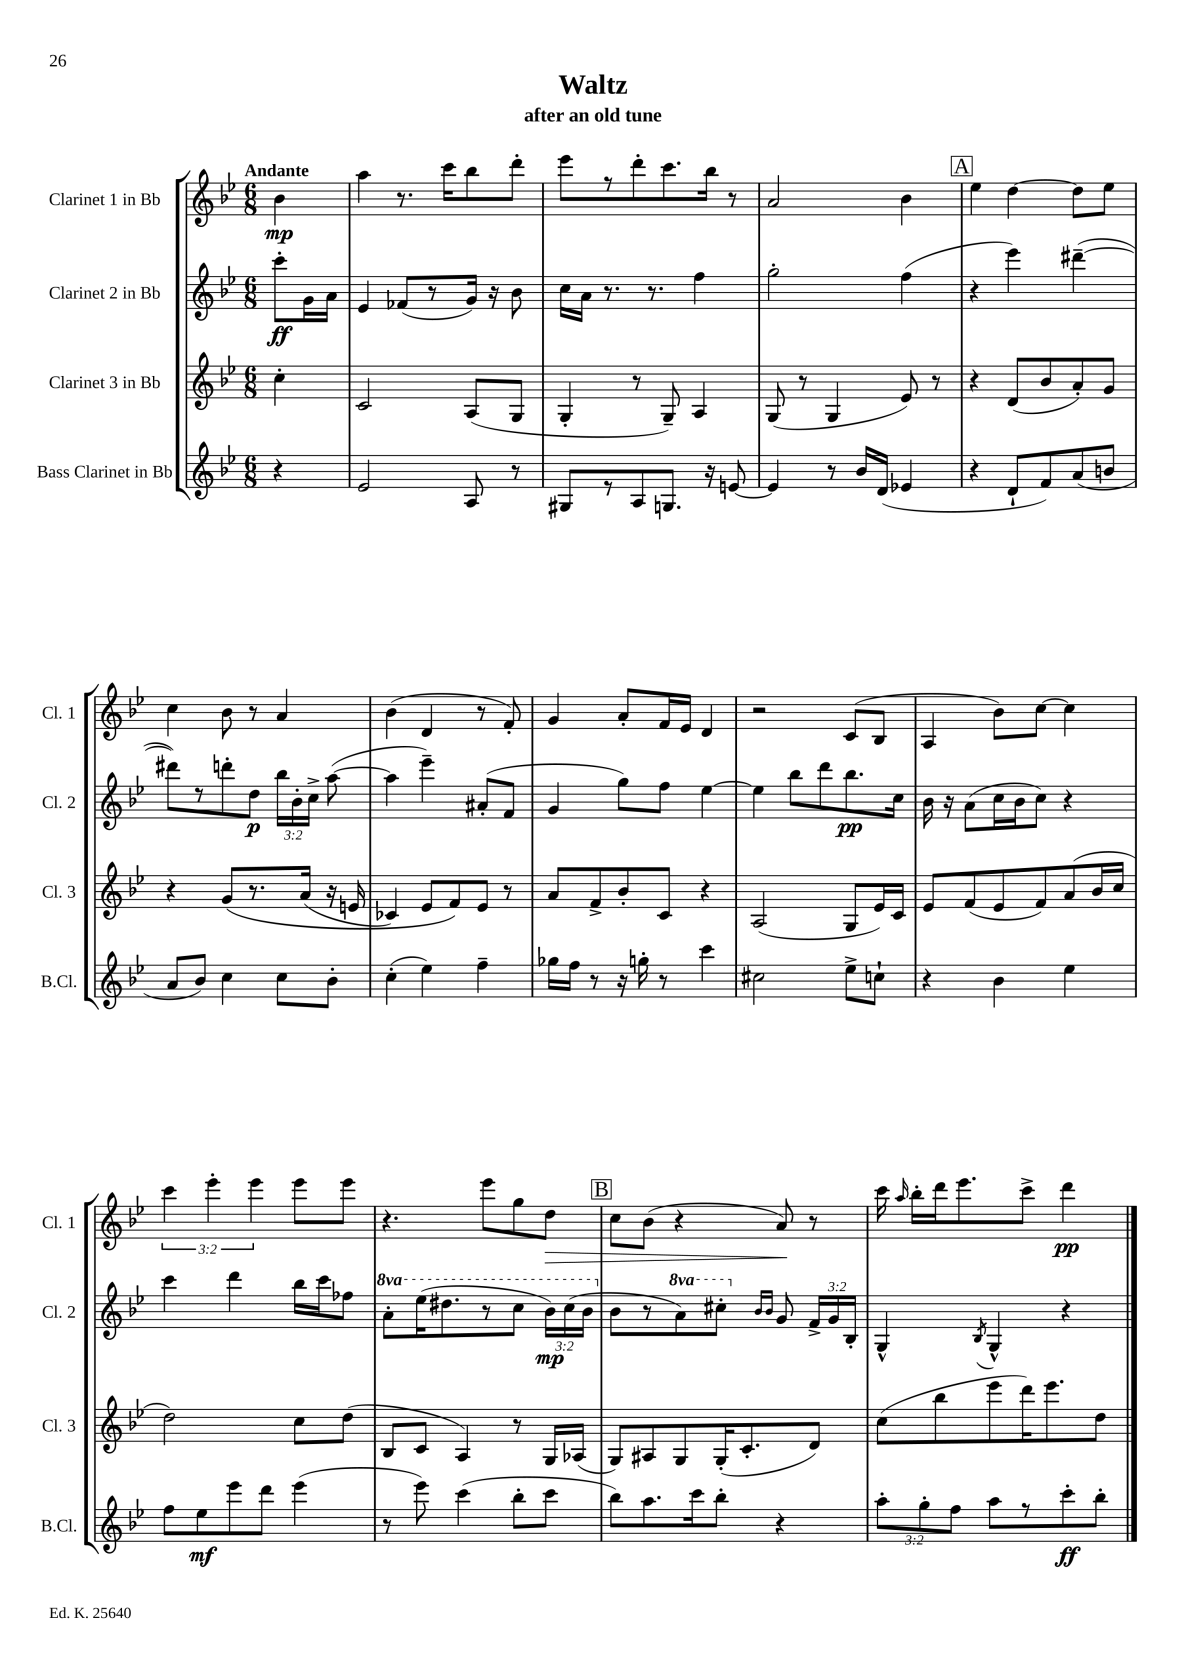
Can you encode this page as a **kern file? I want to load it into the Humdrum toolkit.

**kern	**dynam	**kern	**kern	**dynam	**kern	**dynam
*part4	*part4	*part3	*part2	*part2	*part1	*part1
*staff4	*staff4	*staff3	*staff2	*staff2	*staff1	*staff1
*I"Bass Clarinet in Bb	*	*I"Clarinet 3 in Bb	*I"Clarinet 2 in Bb	*	*I"Clarinet 1 in Bb	*
*I'B.Cl.	*	*I'Cl. 3	*I'Cl. 2	*	*I'Cl. 1	*
*clefG2	*	*clefG2	*clefG2	*	*clefG2	*
*k[b-e-]	*	*k[b-e-]	*k[b-e-]	*	*k[b-e-]	*
*M6/8	*	*M6/8	*M6/8	*	*M6/8	*
=	=	=	=	=	=	=
!	!	!	!	!	!LO:TX:a:B:t=Andante	!
4r	.	4cc'\	8ccc'\L	ff	4b-\	mp
.	.	.	16g\L	.	.	.
.	.	.	16a\JJ	.	.	.
=1	=1	=1	=1	=1	=1	=1
2e-/	.	2c/	4e-/	.	4aa\	.
.	.	.	(8f-X/L	.	8.r	.
.	.	.	8r	.	.	.
.	.	.	.	.	16ccc\KL	.
8A/	.	(8A/L	16g/Jk)	.	8bb-\	.
.	.	.	16r	.	.	.
8r	.	8G/J	8b-\	.	8ddd'\J	.
=2	=2	=2	=2	=2	=2	=2
8G#X/L	.	4G'/	16cc\LL	.	8eee-\L	.
.	.	.	16a\JJ	.	.	.
8r	.	.	8.r	.	8r	.
8A/	.	8r	.	.	8ddd'\	.
.	.	.	8.r	.	.	.
8.Gn/J	.	8G~/)	.	.	8.ccc\	.
.	.	4A/	4ff\	.	.	.
16r	.	.	.	.	16bb-\Jk	.
[8en/	.	.	.	.	8r	.
=3	=3	=3	=3	=3	=3	=3
4e/]	.	(8G/	2gg'\	.	2a/	.
.	.	8r	.	.	.	.
8r	.	4G/	.	.	.	.
16b-/LL	.	.	.	.	.	.
(16d/JJ	.	.	.	.	.	.
4e-X/	.	8e-/)	(4ff\	.	4b-\	.
.	.	8r	.	.	.	.
!!LO:REH:place=s1:t=A
=4	=4	=4	=4	=4	=4	=4
4r	.	4r	4r	.	4ee-\	.
8d`/L	.	(8d/L	4eee-\)	.	[4dd\	.
8f/)	.	8b-/	.	.	.	.
(8a/	.	8a'/)	([4ddd#X~\	.	8dd\L]	.
8bn/J	.	8g/J	.	.	8ee-\J	.
!!LO:LB:g=z
=5	=5	=5	=5	=5	=5	=5
8a/L	.	4r	8ddd#X\L])	.	4cc\	.
8b-/J)	.	.	8r	.	.	.
4cc\	.	(8g/L	8dddn'\	.	8b-\	.
.	.	8.r	8dd\J	p	8r	.
8cc\L	.	.	24bb-\LL	.	4a/	.
.	.	.	24b-'\	.	.	.
.	.	(16a/Jk	.	.	.	.
.	.	.	24cc^\JJ	.	.	.
8b-'\J	.	16r	([8aa\	.	.	.
.	.	16en/	.	.	.	.
=6	=6	=6	=6	=6	=6	=6
(4cc'\	.	4c-X/)	4aa\]	.	(4b-\	.
4ee-\)	.	8e-/L	4eee-~\)	.	4d/	.
.	.	8f/)	.	.	.	.
4ff~\	.	8e-/J	(8a#X'/L	.	8r	.
.	.	8r	8f/J	.	8f'/)	.
=7	=7	=7	=7	=7	=7	=7
16gg-X\LL	.	8a/L	4g/	.	4g/	.
16ff\JJ	.	.	.	.	.	.
8r	.	8f^/	.	.	.	.
16r	.	8b-'/	8gg\L)	.	8a'/L	.
16ggn'\	.	.	.	.	.	.
8r	.	8c/J	8ff\J	.	16f/L	.
.	.	.	.	.	16e-/JJ	.
4ccc\	.	4r	[4ee-\	.	4d/	.
=8	=8	=8	=8	=8	=8	=8
2cc#X\	.	(2A/	4ee-\]	.	2r	.
.	.	.	8bb-\L	.	.	.
.	.	.	8ddd\	.	.	.
8ee-^\L	.	8G/L	8.bb-\	pp	(8c/L	.
8ccn`\J	.	16e-/L)	.	.	8B-/J	.
.	.	16c/JJ	16cc\Jk	.	.	.
=9	=9	=9	=9	=9	=9	=9
4r	.	8e-/L	16b-\	.	4A/	.
.	.	.	16r	.	.	.
.	.	(8f/	(8a\L	.	.	.
4b-\	.	8e-/	16cc\L	.	8b-\L)	.
.	.	.	16b-\J	.	.	.
.	.	8f/)	8cc\J)	.	[8cc\J	.
4ee-\	.	(8a/	4r	.	4cc\]	.
.	.	16b-/L	.	.	.	.
.	.	16cc/JJ	.	.	.	.
!!LO:LB:g=z
=10	=10	=10	=10	=10	=10	=10
8ff\L	.	2dd\)	4ccc\	.	6ccc\	.
8ee-\	mf	.	.	.	.	.
.	.	.	.	.	6eee-'\	.
8eee-\	.	.	4ddd\	.	.	.
.	.	.	.	.	6eee-\	.
8ddd\J	.	.	.	.	.	.
(4eee-\	.	8cc\L	16bb-\LL	.	8eee-\L	.
.	.	.	16ccc\J	.	.	.
.	.	(8dd\J	8ff-X\J	.	8eee-\J	.
=11	=11	=11	=11	=11	=11	=11
*	*	*	*8va	*	*	*
8r	.	8B-/L	8aa'\L	.	4.r	.
8eee-\)	.	8c/J	(16eee-\K	.	.	.
.	.	.	8.ddd#X\	.	.	.
(4ccc\	.	4A/)	.	.	.	.
.	.	.	8r	.	8eee-\L	.
8bb-'\L	.	8r	8ccc\J	.	8gg\	.
!	!	!	!	!	!	!LO:HP:b
8ccc\J	.	16G/LL	24bb-\LL)	mp	8dd\J	>
.	.	.	(24ccc\	.	.	.
.	.	(16A-X/JJ	.	.	.	.
.	.	.	24bb-\JJ	.	.	.
!!LO:REH:place=s1:t=B
=12	=12	=12	=12	=12	=12	=12
*	*	*	*X8va	*	*	*
8bb-\L)	.	8G/L)	8b-\L	.	8cc\L	.
8.aa\	.	8A#X/	8r	.	(8b-\J	.
*	*	*	*8va	*	*	*
.	.	8G/	8aa\)	.	4r	.
16ccc\k	.	.	.	.	.	.
8bb-'\J	.	(16G'/K	8ccc#X'\J	.	.	.
.	.	8.c'/	.	.	.	.
*	*	*	*X8va	*	*	*
.	.	.	16qqb-/LL	.	.	.
.	.	.	16qqb-/JJ	.	.	.
4r	.	.	8g/	.	8a/)	.
.	.	8d/J)	24f^/LL	.	8r	]
.	.	.	24g/	.	.	.
.	.	.	24B-'/JJ	.	.	.
=13	=13	=13	=13	=13	=13	=13
12aa'\L	.	(8cc\L	4G^^/	.	16ccc\	.
.	.	.	.	.	16qqaa/	.
.	.	.	.	.	16bb-'\LL	.
12gg'\	.	.	.	.	.	.
.	.	8bb-\	.	.	16ddd\J	.
12ff\J	.	.	.	.	.	.
.	.	.	.	.	8.eee-\	.
.	.	.	8qB-/	.	.	.
8aa\L	.	8eee-\	4G^^/	.	.	.
8r	.	16ddd\K)	.	.	8ccc^\J	.
.	.	8.eee-\	.	.	.	.
8ccc'\	ff	.	4r	.	4ddd\	pp
8bb-'\J	.	8dd\J	.	.	.	.
==	==	==	==	==	==	==
*-	*-	*-	*-	*-	*-	*-
